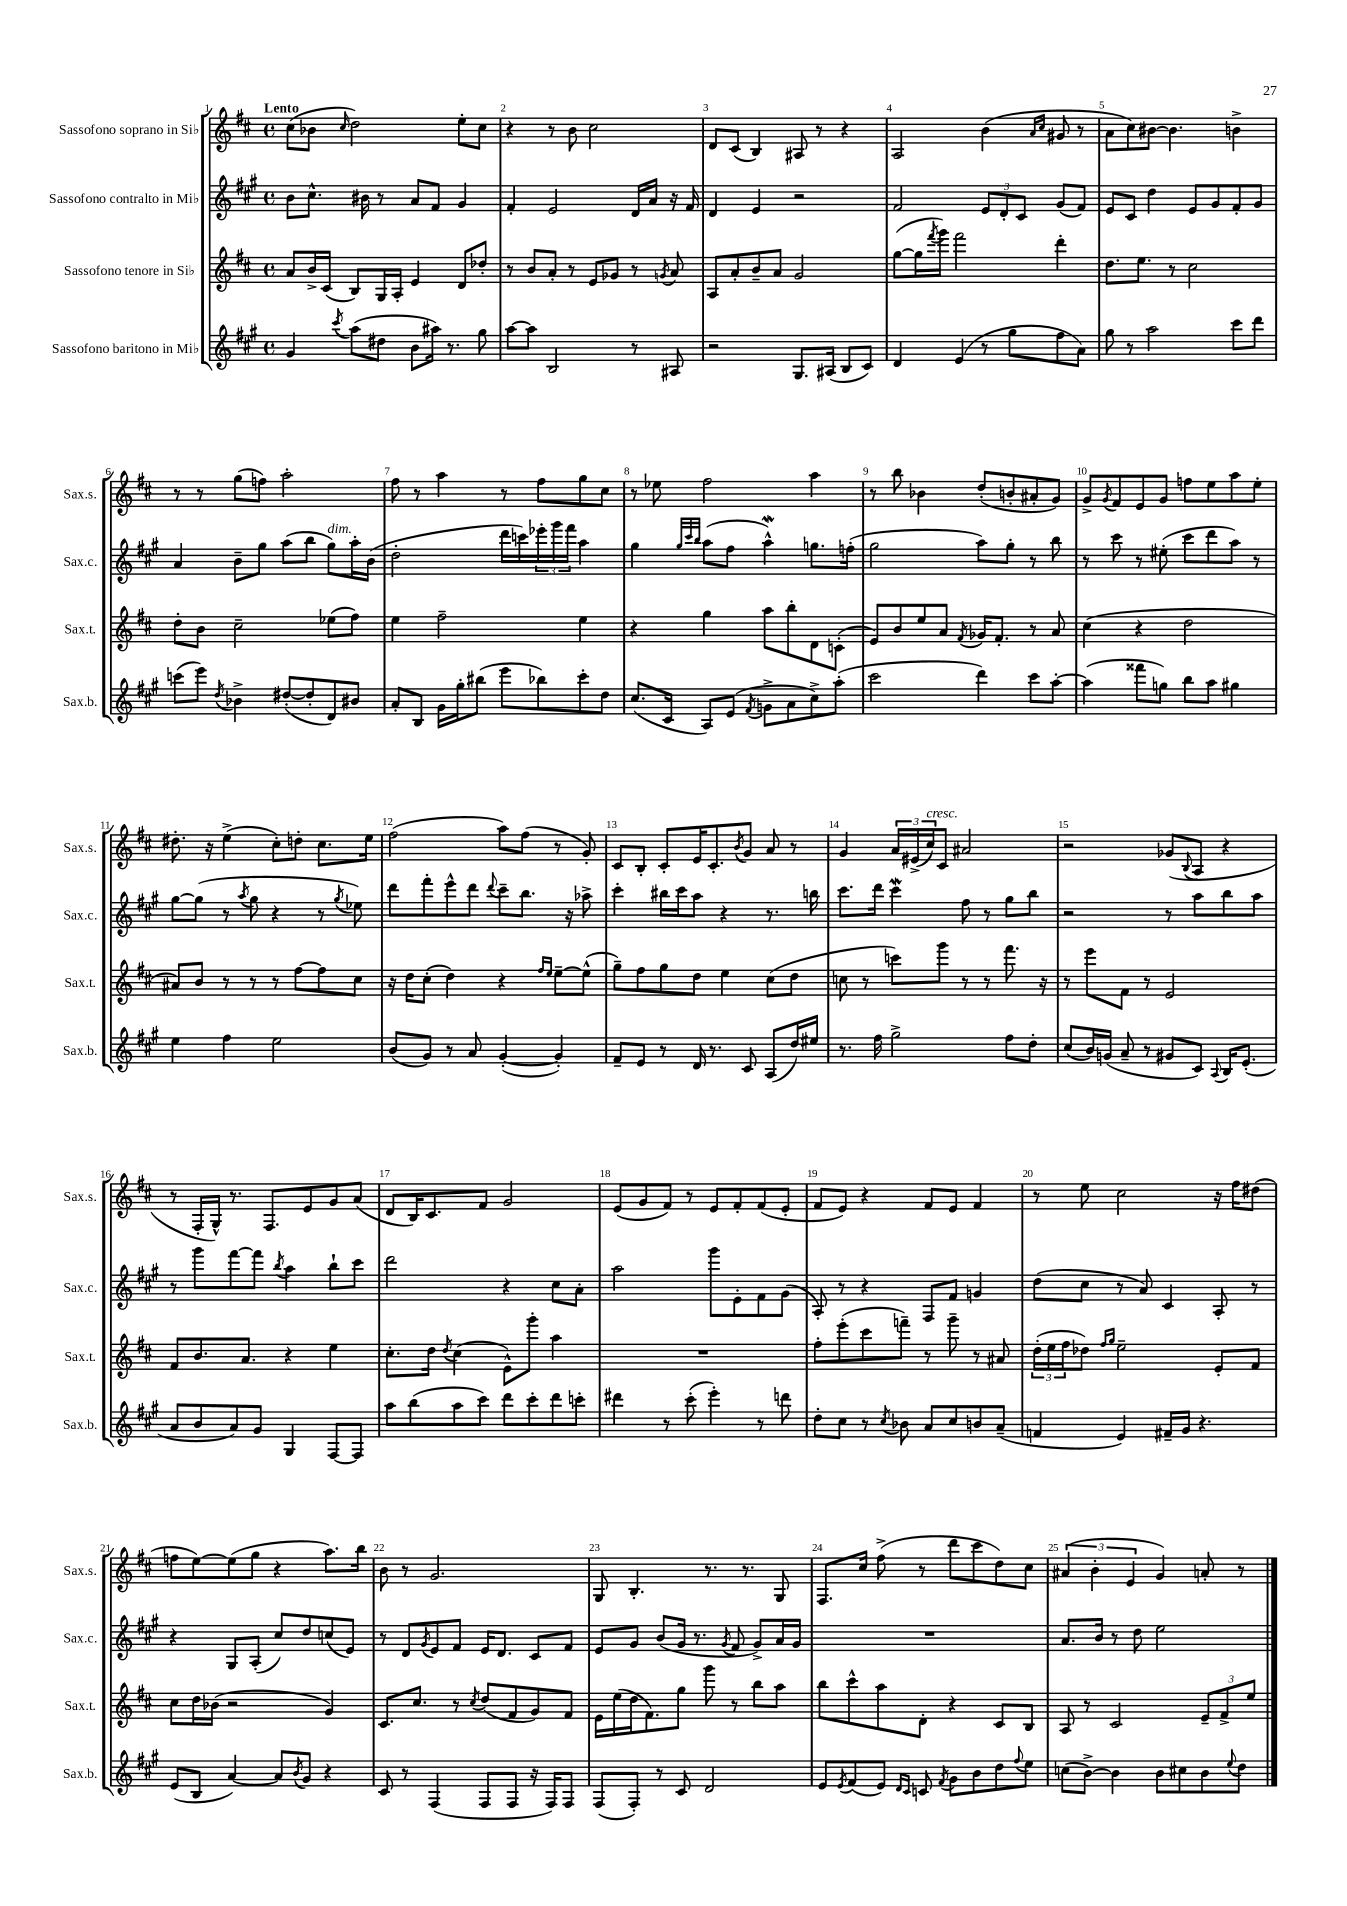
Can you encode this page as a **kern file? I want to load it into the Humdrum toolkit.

**kern	**kern	**kern	**kern
*part4	*part3	*part2	*part1
*staff4	*staff3	*staff2	*staff1
*I"Sassofono baritono in Mi♭	*I"Sassofono tenore in Si♭	*I"Sassofono contralto in Mi♭	*I"Sassofono soprano in Si♭
*I'Sax.b.	*I'Sax.t.	*I'Sax.c.	*I'Sax.s.
*clefG2	*clefG2	*clefG2	*clefG2
*k[f#c#g#]	*k[f#c#]	*k[f#c#g#]	*k[f#c#]
*M4/4	*M4/4	*M4/4	*M4/4
*met(c)	*met(c)	*met(c)	*met(c)
=1	=1	=1	=1
!	!	!	!LO:TX:a:B:t=Lento
4g#/	8a/L	8b\L	(8cc#\L
.	16b^/L	8.cc#^^\J	8b-X\J
.	(16c#/JJ	.	.
8qccc#/	.	.	16qqcc#/
(8aa\L	8B/L)	.	2dd\)
.	.	16b#X\	.
8dd#X\J	16G/L	8r	.
.	16A'/JJ	.	.
8b\L	4e/	8a/L	.
16aa#X\Jk)	.	8f#/J	.
8.r	.	.	.
.	8d/L	4g#/	8ee'\L
8gg#\	8dd-X'/J	.	8cc#\J
=2	=2	=2	=2
[8aa\L	8r	4f#'/	4r
8aa\J]	8b/L	.	.
2B/	8a'/J	2e/	8r
.	8r	.	8b\
.	8e/L	.	2cc#\
.	8g-X/J	.	.
8r	8r	16d/LL	.
.	.	16a/JJ	.
.	8qgn/	.	.
8A#X/	8a/	16r	.
.	.	16f#/	.
=3	=3	=3	=3
2r	8A/L	4d/	8d/L
.	8a'/	.	(8c#/J
.	8b~/	4e/	4B/)
.	8a/J	.	.
8.G#/L	2g/	2r	8A#X/
.	.	.	8r
(16A#X/Jk	.	.	.
8B/L	.	.	4r
8c#/J)	.	.	.
=4	=4	=4	=4
4d/	([8gg\L	2f#/	2A/
.	16gg\L]	.	.
.	8qfff#/	.	.
.	16ggg\JJ)	.	.
(4e/	2fff#\	.	.
8r	.	12e/L	(4b\
.	.	12d'/	.
8gg#\L	.	.	.
.	.	12c#/J	.
.	.	.	16qqa/LL
.	.	.	16qqcc#/JJ
8ff#\	4ddd'\	(8g#/L	8g#X/
8a\J)	.	8f#/J)	8r
=5	=5	=5	=5
8gg#\	8.dd\L	8e/L	8a\L
8r	.	8c#/J	8cc#\)
.	8.ee\J	.	.
2aa\	.	4dd\	[8b#X\J
.	8r	.	4.b#\]
.	2cc#\	8e/L	.
.	.	8g#/	.
8ccc#\L	.	8f#'/	4bn^\
8ddd\J	.	8g#/J	.
!!LO:LB:g=z
=6	=6	=6	=6
(8cccn\L	8dd'\L	4a/	8r
8eee\J)	8b\J	.	8r
8qdd/	.	.	.
4b-X^\	2cc#~\	8b~\L	(8gg\L
.	.	8gg#\J	8ffn\J)
([8dd#X'/L	.	(8aa\L	2aa'\
8dd#'/]	.	8bb\J	.
!	!	!LO:TX:a:i:t=dim.	!
8d/)	(8ee-X\L	8gg#\L)	.
8b#X/J	8ff#\J)	16aa'\L	.
.	.	(16b\JJ	.
=7	=7	=7	=7
8a'/L	4ee\	2dd'\	8ff#\
8B/J	.	.	8r
16g#\LL	2ff#~\	.	4aa\
16gg#'\J	.	.	.
(8bb#X\J	.	.	.
8eee\L	.	16ddd\LL	8r
.	.	16cccn\)	.
8bb-X\)	.	24eee-X'\	8ff#\L
.	.	24ggg#\	.
.	.	24fff#\JJ	.
8ccc#'\	4ee\	4aa\	8gg\
8dd\J	.	.	8cc#\J
=8	=8	=8	=8
(8.cc#/L	4r	4gg#\	8r
.	.	.	8ee-X\
16c#/Jk	.	.	.
.	.	32qqgg#/LLL	.
.	.	32qqccc#/	.
.	.	32qqbb/JJJ	.
8A/L)	4gg\	(8aa\L	2ff#\
(8e/J	.	8ff#\J	.
8qf#/	.	.	.
8gn^\L	8aa\L	4aaw^^\)	.
8a\	8bb'\	.	.
8cc#^\)	8d\	8.ggn\L	4aa\
(8aa'\J	(8cn'\J	.	.
.	.	(16ffn'\Jk	.
=9	=9	=9	=9
2ccc#\	8e/L)	2gg#\	8r
.	8b/	.	8bb\
.	8ee/	.	4b-X\
.	8a/J	.	.
.	8qf#/	.	.
4ddd\)	16g-X/KL	8aa\L)	(8dd'/L
.	8.f#'/J	.	.
.	.	8gg#'\J	8bn'/
8ccc#\L	8r	8r	8a#X'/
[8aa'\J	8a/	8bb\	8g/J)
=10	=10	=10	=10
(4aa\]	(4cc#\	8r	8g^/L
.	.	.	8qg/
.	.	8ccc#\	8f#/
8fff##X\L	4r	8r	8e/
8ggn\J)	.	(8ee#X'\	8g/J
8bb\L	2dd\	8ccc#\L	8ffn\L
8aa\J	.	8ddd\	8ee\
4gg#X\	.	8aa\J)	8aa\
.	.	8r	8ee'\J
!!LO:LB:g=z
=11	=11	=11	=11
4ee\	8a#X/L)	[8gg#\L	8.dd#X'\
.	8b/J	(8gg#\J]	.
.	.	.	16r
4ff#\	8r	8r	(4ee^\
.	.	8qaa/	.
.	8r	8gg#\	.
2ee\	8r	4r	8cc#'\L)
.	[8ff#\L	.	8ddn'\J
.	8ff#\]	8r	8.cc#\L
.	.	8qgg#/	.
.	8cc#\J	8ee-X\)	.
.	.	.	16ee\Jk
=12	=12	=12	=12
(8b/L	16r	8ddd\L	(2ff#\
.	16dd\KL	.	.
8g#/J)	(8cc#'\J	8fff#'\	.
8r	4dd\)	8eee^^\	.
8a/	.	8ddd\J	.
.	.	8qqddd/	.
([4g#'/	4r	8ccc#~\L	8aa\L)
.	.	8.bb\J	(8ff#\J
.	16qqff#/LL	.	.
.	16qqee/JJ	.	.
4g#'/])	[8ee~\L	.	8r
.	.	16r	.
.	(8ee^^\J]	8aa-X^\	8g'/)
=13	=13	=13	=13
8f#~/L	8gg~\L)	4ccc#'\	8c#/L
8e/J	8ff#\	.	8B'/J
8r	8gg\	16bb#X\LL	8c#'/L
.	.	16ccc#\J	.
16d/	8dd\J	8aa\J	16e/K
8.r	.	.	8.c#'/
.	4ee\	4r	.
.	.	.	8qb/
8c#/	.	.	8g/J
(8A/L	(8cc#\L	8.r	8a/
16dd/L)	8dd\J	.	8r
16ee#X/JJ	.	16bbn\	.
=14	=14	=14	=14
8.r	8ccn\	8.ccc#\L	4g/
.	8r	.	.
16ff#\	.	16ddd\Jk	.
2gg#^\	8cccn\L)	4ccc#W\	24a/LL
.	.	.	(24e#X^/
!	!	!	!LO:TX:a:i:t=cresc.
.	.	.	24cc#/J)
.	8ggg\J	.	8c#/J
.	8r	8ff#\	2a#X/
.	8r	8r	.
8ff#\L	8.fff#\	8gg#\L	.
8dd'\J	.	8bb\J	.
.	16r	.	.
=15	=15	=15	=15
(8cc#/L	8r	2r	2r
16b/L)	8eee\L	.	.
(16gn/JJ	.	.	.
8a~/	8f#\J	.	.
8r	8r	.	.
8g#X/L	2e/	8r	(8g-X/L
.	.	.	8qqB/
8c#/J)	.	8aa\L	8A/J
8qqA/	.	.	.
16B/KL	.	8bb\	4r
(8.e'/J	.	.	.
.	.	8aa\J	.
!!LO:LB:g=z
=16	=16	=16	=16
8a/L	8f#/L	8r	8r
8b/	8.b/	8ggg#\L	16F#'/LL
.	.	.	16G^^/JJ)
8a/)	.	[8fff#\	8.r
.	8.a/J	.	.
8g#/J	.	8fff#\J]	.
.	.	.	8.F#/L
.	.	8qbb/	.
4G#/	4r	4aa\	.
.	.	.	8e/
[8F#/L	4ee\	8bb`\L	8g/
8F#/J]	.	8ccc#\J	(8a/J
=17	=17	=17	=17
8aa\L	8.cc#'\L	2ddd\	8d/L
(8bb\	.	.	16B/K)
.	16dd\Jk	.	8.c#/
.	8qdd/	.	.
8aa\	(4cc#\	.	.
8ccc#\J)	.	.	8f#/J
8ddd\L	8e^^\L)	4r	2g/
8ccc#'\	8ggg'\J	.	.
8ddd\	4aa\	8cc#\L	.
8cccn'\J	.	8a'\J	.
=18	=18	=18	=18
4ddd#X\	1r	2aa\	(8e/L
.	.	.	8g/
8r	.	.	8f#/J)
(8ccc#'\	.	.	8r
4eee'\)	.	8ggg#\L	8e/L
.	.	8e'\	8f#'/
8r	.	8f#\	(8f#/
8dddn\	.	(8g#\J	8e'/J
=19	=19	=19	=19
8dd'\L	8ff#'\L	8A'/)	8f#/L
8cc#\J	(8eee'\	8r	8e/J)
8r	8ccc#\	4r	4r
8qcc#/	.	.	.
8b-X\	8fffn~\J)	.	.
8a/L	8r	8F#/L	8f#/L
8cc#/	8ggg~\	8f#/J	8e/J
8bn/	8r	4gn/	4f#/
(8a~/J	8a#X/	.	.
=20	=20	=20	=20
4fn/	(24dd'\LL	(8dd\L	8r
.	24ee\	.	.
.	24ff#\J	.	.
.	8dd-X\J)	8cc#\J	8ee\
.	16qqff#/LL	.	.
.	16qqgg/JJ	.	.
4e/)	2ee~\	8r	2cc#\
.	.	8a/)	.
16f#X~/LL	.	4c#/	.
16g#/JJ	.	.	.
4.r	.	.	.
.	8e'/L	8A'/	16r
.	.	.	16ff#\KL
.	8f#/J	8r	(8dd#X\J
!!LO:LB:g=z
=21	=21	=21	=21
(8e/L	8cc#\L	4r	8ffn\L
8B/J	16dd\L	.	[8ee\)
.	(16b-X\JJ	.	.
[4a/)	2r	8G#/L	(8ee\]
.	.	(8A'/J	8gg\J
8a/L]	.	8cc#/L)	4r
8qb/	.	.	.
8g#/J	.	8dd/	.
4r	4g/)	(8ccn/	8.aa\L)
.	.	8e/J)	.
.	.	.	16bb\Jk
=22	=22	=22	=22
8c#/	8.c#/L	8r	8b\
8r	.	8d/L	8r
.	8.cc#/J	.	.
.	.	8qg#/	.
(4F#/	.	8e/	2.g/
.	8r	8f#/J	.
.	8qcc#/	.	.
8F#/L	(8dd/L	16e/KL	.
.	.	8.d/J	.
8F#/J	8f#/	.	.
16r	8g/)	8c#/L	.
16F#/KL)	.	.	.
8F#/J	8f#/J	8f#/J	.
=23	=23	=23	=23
(8F#/L	16e\LL	8e/L	8G/
.	(16ee\	.	.
8F#'/J)	16dd\J	8g#/J	4.B'/
.	8.f#\)	.	.
8r	.	(8b/L	.
8c#/	8gg\J	16g#/Jk	.
.	.	8.r	.
2d/	8ggg\	.	8.r
.	.	8qg#/	.
.	8r	8f#/	.
.	.	.	8.r
.	8bb\L	8g#^/L)	.
.	8aa\J	16a/L	8G/
.	.	16g#/JJ	.
=24	=24	=24	=24
8e/L	8bb\L	1r	8.F#/L
8qe/	.	.	.
(8f#/	8ccc#^^\	.	.
.	.	.	16cc#/Jk
8e/J)	8aa\	.	(8ff#^\
16qqd/LL	.	.	.
16qqc#/JJ	.	.	.
8cn/	8d'\J	.	8r
8qf#/	.	.	.
8g#\L	4r	.	8ddd\L
8b\	.	.	8ccc#\
8dd\	8c#/L	.	8dd\)
8qqff#/	.	.	.
8ee\J	8B/J	.	8cc#\J
=25	=25	=25	=25
(8ccn\L	8A/	8.a/L	(6a#X/
[8b^\J)	8r	.	.
.	.	.	6b'\
.	.	16b/Jk	.
4b\]	2c#/	8r	.
.	.	.	6e/
.	.	8dd\	.
8b\L	.	2ee\	4g/)
8cc#X\	.	.	.
8b\	12e~/L	.	8an'/
.	12f#^/	.	.
8qqee/	.	.	.
8dd\J	.	.	8r
.	12ee/J	.	.
==	==	==	==
*-	*-	*-	*-
